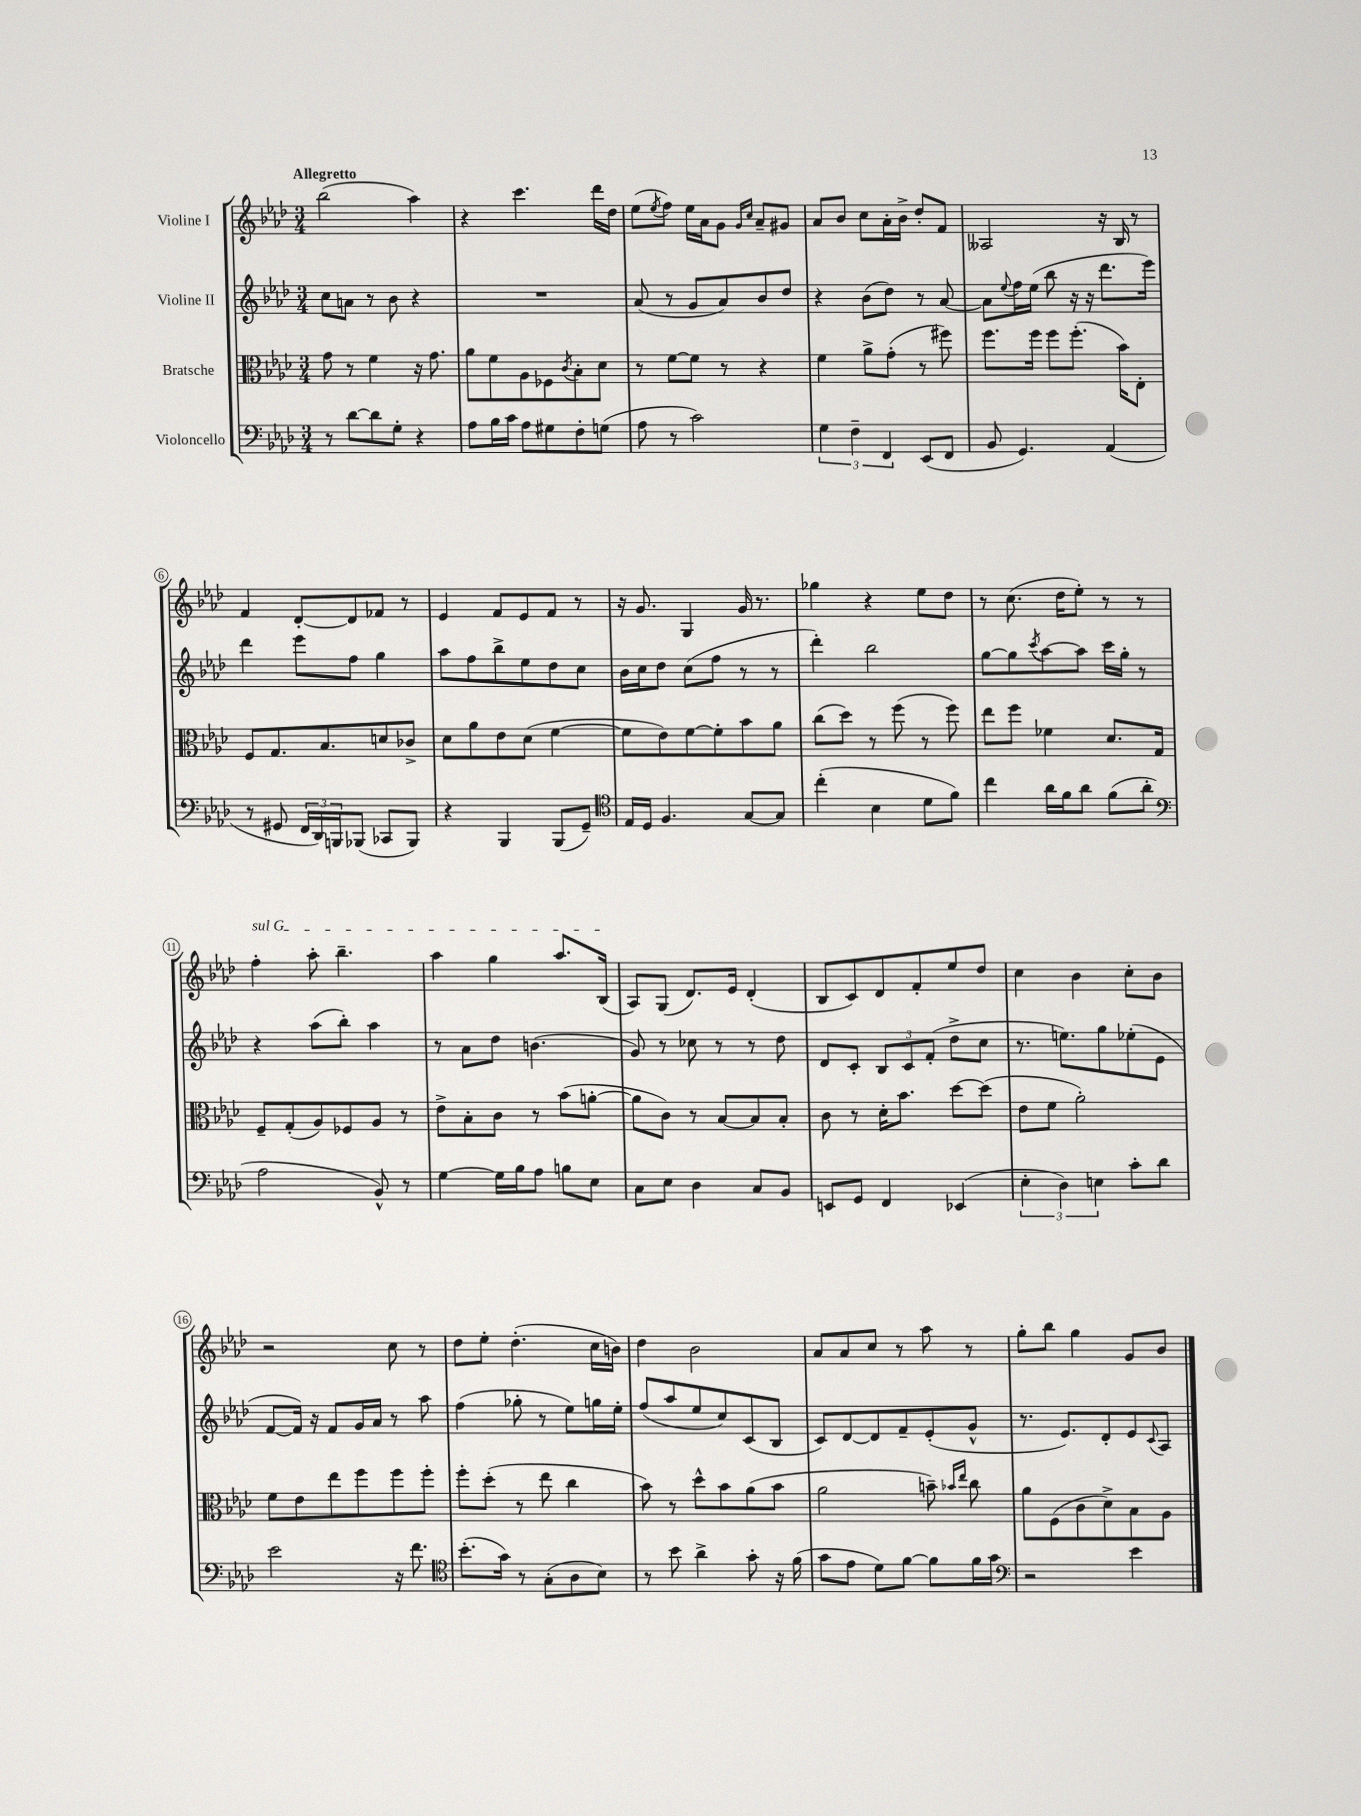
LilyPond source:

<<
\new StaffGroup <<
\new Staff = "s0" \with { instrumentName = "Violine I" } {
    \clef treble \key aes \major \numericTimeSignature \time 3/4 \tempo "Allegretto"
    bes''2( aes''4) |
    r4 c'''4. des'''16 des''16 |
    ees''8( \acciaccatura { ees''8 } f''8) ees''16 aes'16 g'8 \grace { g'16 c''16 } aes'8-- gis'8 |
    aes'8 bes'8 c''8 aes'16-. bes'16-> des''8-. f'8 |
    aeses2 r16 bes16 r8 |
    f'4 des'8~-. des'8 fes'8 r8 |
    ees'4 f'8 ees'8 f'8 r8 |
    r16 g'8. g4 g'16 r8. |
    ges''4 r4 ees''8 des''8 |
    r8 c''8.( des''16 ees''8-.) r8 r8 |
    \once \override TextSpanner.bound-details.left.text = \markup { \italic "sul G" } f''4-.\startTextSpan aes''8-. bes''4.-- |
    aes''4 g''4 aes''8. bes16\stopTextSpan( |
    aes8) g8( des'8.) ees'16 des'4-.( |
    bes8 c'8) des'8 f'8-. ees''8 des''8 |
    c''4 bes'4 c''8-. bes'8 |
    r2 c''8 r8 |
    des''8 ees''8-. des''4.-.( c''16 b'16) |
    des''4 bes'2 |
    aes'8 aes'8 c''8 r8 aes''8 r8 |
    g''8-. bes''8 g''4 g'8 bes'8 \bar "|." |
}
\new Staff = "s1" \with { instrumentName = "Violine II" } {
    \clef treble \key aes \major \numericTimeSignature \time 3/4
    c''8 a'8 r8 bes'8 r4 |
    R2. |
    aes'8( r8 g'8 aes'8) bes'8 des''8 |
    r4 bes'8( des''8) r8 aes'8~ |
    aes'8 \appoggiatura { ees''8 } f''16 ees''16( bes''8 r16 r16 des'''8. ees'''16) |
    des'''4 ees'''8 f''8 g''4 |
    aes''8 f''8 bes''8-> ees''8 des''8 c''8 |
    bes'16 c''16 des''8 c''8( f''8 r8 r8 |
    des'''4-.) bes''2 |
    g''8~ g''8 \acciaccatura { c'''8 } aes''8~ aes''8 c'''16 g''16-. r8 |
    r4 aes''8( bes''8-.) aes''4 |
    r8 aes'8 des''8 b'4.( |
    g'8) r8 ces''8 r8 r8 des''8 |
    des'8 c'8-. \tuplet 3/2 { bes8 c'8 f'8-.( } des''8-> c''8 |
    r8. e''8.) g''8 ees''8-.( ees'8 |
    f'8~ f'16) r16 f'8 g'16 aes'16 r8 aes''8 |
    f''4( ges''8-. r8 ees''8) g''16 ees''16-. |
    f''8( aes''8 ees''8 c''8) c'8( bes8 |
    c'8) des'8~ des'8 f'8-- ees'8-.( g'8-^ |
    r8. ees'8.) des'8-. ees'8 \appoggiatura { c'8 } aes8 \bar "|." |
}
\new Staff = "s2" \with { instrumentName = "Bratsche" } {
    \clef alto \key aes \major \numericTimeSignature \time 3/4
    g'8 r8 f'4 r16 g'8. |
    aes'8 f'8 aes8 fes8 \acciaccatura { c'8 } bes8-. des'8 |
    r8 f'8~ f'8 r8 r4 |
    f'4 aes'8-> g'8-.( r8 fis''8) |
    f''8. f''16 f''8 f''8.-.( bes'16) ees8-. |
    f8 g8. bes8. d'8 ces'8-> |
    des'8 aes'8 ees'8 des'8( f'4~ |
    f'8 ees'8) f'8~ f'8-. bes'8 aes'8 |
    c''8( des''8) r8 f''8( r8 f''8) |
    ees''8 f''8 fes'4 des'8. g16 |
    f8-- g8-.( aes8) fes8 aes8 r8 |
    ees'8-> bes8-. c'8 r8 bes'8( a'8~-. |
    a'8 c'8) r8 bes8~ bes8 bes8-. |
    c'8 r8 des'16-. bes'8. des''8~ des''8( |
    ees'8 f'8 aes'2-.) |
    f'8 ees'8 ees''8 f''8 f''8 f''8-. |
    f''8-. des''8-.( r8 ees''8 c''4 |
    bes'8) r8 des''8-^ bes'8 aes'8( bes'8 |
    aes'2 b'8--) \grace { bes'16 ees''16 } c''8 |
    aes'8 f8( c'8 des'8->) bes8 aes8 \bar "|." |
}
\new Staff = "s3" \with { instrumentName = "Violoncello" } {
    \clef bass \key aes \major \numericTimeSignature \time 3/4
    r8 des'8~ des'8 g8-. r4 |
    aes8 bes16 c'16 aes8 gis8 f8-. g8( |
    aes8 r8 c'2) |
    \tuplet 3/2 { g4 f4-- f,4 } ees,8( f,8 |
    bes,8 g,4.) aes,4( |
    r8 gis,8 \tuplet 3/2 { f,16 des,16) b,,16 } bes,,8( ces,8 bes,,8) |
    r4 bes,,4 bes,,8( g,8--) |
    \clef tenor ees16 des16 f4. g8~ g8 |
    c''4-.( bes4 des'8 f'8) |
    c''4 aes'16 f'16 aes'8 f'8( aes'8-. |
    \clef bass aes2 bes,8-^) r8 |
    g4~ g16 bes16 aes8 b8 ees8 |
    c8 ees8 des4 c8 bes,8 |
    e,8 g,8 f,4 ees,4( |
    \tuplet 3/2 { ees4-. des4) e4 } c'8-. des'8 |
    ees'2 r16 f'8. |
    \clef tenor bes'8.-.( g'16) r8 g8-.( aes8 bes8) |
    r8 bes'8 aes'4-> g'8-. r16 f'16( |
    g'8 ees'8 des'8) f'8~ f'8 f'16 g'16 |
    \clef bass r2 ees'4 \bar "|." |
}
>>
>>
\layout { \context { \Score \override BarNumber.stencil = #(make-stencil-circler 0.1 0.3 ly:text-interface::print) } }
